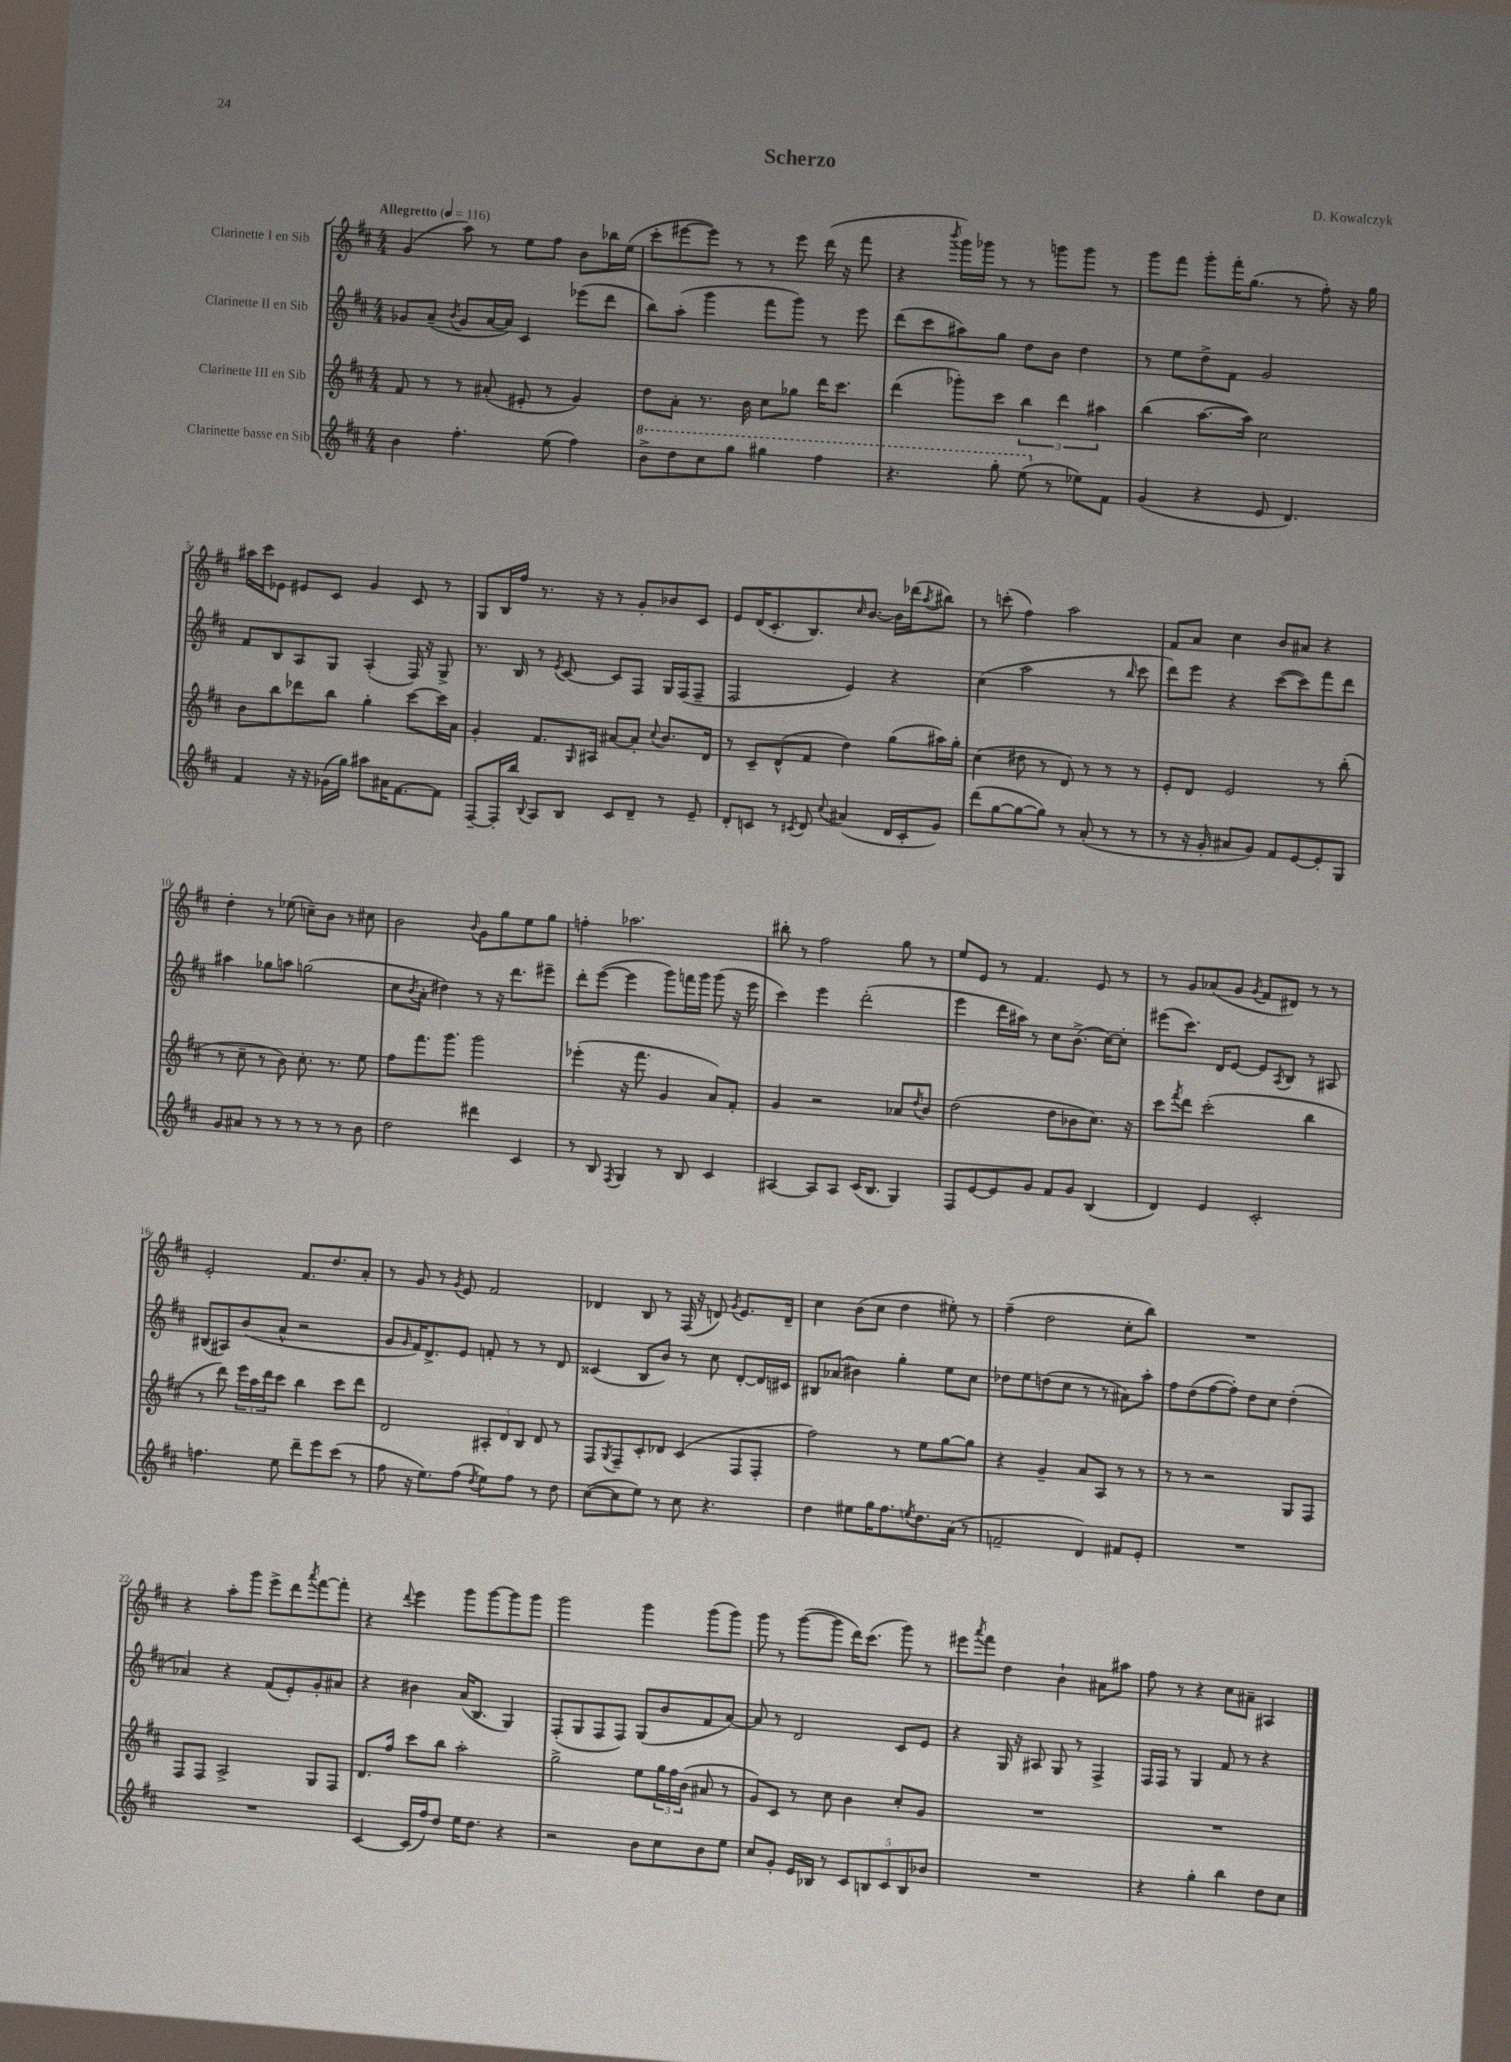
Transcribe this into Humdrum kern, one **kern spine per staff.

**kern	**kern	**kern	**kern
*staff4	*staff3	*staff2	*staff1
*clefG2	*clefG2	*clefG2	*clefG2
*k[f#c#]	*k[f#c#]	*k[f#c#]	*k[f#c#]
*M4/4	*M4/4	*M4/4	*M4/4
*MM116	*MM116	*MM116	*MM116
4b\	8f#/	8g-/L	(4g/
.	8r	(8a~/J	.
.	.	8qb/	.
4.ff#'\	8r	8g-/L	8aa\)
.	(8a#'/	[16a/L	8r
.	.	16a/]JJ)	.
.	8e#'/	4c#/	8ee\L
(8ee\	8r	.	8ff#\J
4ff#\)	4g/)	(8eee-\L	8b\L
.	.	8ddd\J	16bb-\L
.	.	.	(16ee\JJ
=	=	=	=
8bb^\L	8dd\L	8bb\L)	8ccc#'\L
8ddd\	8a'\J	(8aa'\J	[8eee#\
8ccc#\	8.r	4ggg\	8eee#\]J)
8ggg\J	.	.	8r
.	16b\	.	.
4ggg#\	8cc#\L	8fff#\L	8r
.	8gg-\J	8ggg\J)	8eee#\
4fff#\	16ddd\LK	8r	(16ddd\
.	8.ccc#\J	.	16r
.	.	8eee\	8fff#\
=	=	=	=
4.r	(4ddd\	(8ddd\L	4r
.	.	8ccc#\	.
.	.	.	8qbbb/
.	8ggg-'\L)	8aa#\)	16ggg\LL)
.	.	.	16ggg-\JJ
8ggg'\	8ccc#\J	8gg\J	8r
(8eee\	6bb\	8dd\L	8r
8r	.	8b\J	8ggg\L
.	6ddd\	.	.
8ee-\L)	.	4dd\	8ggg\J
.	6aa#\	.	.
8f#\J	.	.	8r
=	=	=	=
(4g/	(4bb\	8r	8ggg\L
.	.	8ee\L	8fff#\J
4r	[8.aa\L	8dd^\	8ggg'\L
.	.	8f#\J	16fff#'\K
.	16aa\]Jk)	.	(8.gg\J
8e/	2cc#\	2g/	.
4.d/)	.	.	8r
.	.	.	8ff#'\)
.	.	.	16r
.	.	.	16gg\
=	=	=	=
4f#/	8b\L	8f#/L	16aa#\LL
.	.	.	16ccc#\J
.	8bb\	8B/	8e-\J
16r	8ddd-\	8A/	8e#/L
16r	.	.	.
(16g-\LL	8bb\J	8G/J	8c#/J
16gg\JJ)	.	.	.
8aa#\L	4gg'\	(4A'/	4g/
16a#\K	.	.	.
[8.f#\	.	.	.
.	[8ccc#\L	16F#/)	8c#/
.	.	16r	.
8f#\]J	16ccc#\]L	8G^/	8r
.	16a\JJ	.	.
=	=	=	=
[8F#~/L	4g'/	8.r	8G/L
16F#'/]L	.	.	16B/L
16bb/JJ	.	16B/	16ff#/JJ
8qqB/	.	.	.
8A/L	8.f#/L	8r	8.r
.	.	8qe/	.
8B/J	.	[8c#/	.
.	16qqG/	.	.
.	16A#/Jk	.	16r
8c#/L	[8a#/L	8c#/]L	8r
8d~/J	8a#'/]J	8F#/J	8g'/L
.	8qqcc#/	.	.
8r	8.b/L	16G/LL	8b-/
.	.	(16F#/J	.
8e~/	.	8F#~/J	8c#/J
.	16d/Jk	.	.
=	=	=	=
8d'/L	8r	2F#/	8e/L
8c/J	8c#~/L	.	(16d/K
.	.	.	8.c#'/
8r	(8d^^/	.	.
8qc#/	.	.	.
8d/	8f#/J	.	8.B/)
8qqcc#/	.	.	.
(4a#/	4dd\)	4e/)	.
.	.	.	16qqcc#/
.	.	.	[8.b/J
16d/LL	(8gg\L	4r	16b\]LL
16c#'/J	.	.	(16ddd-\J
.	.	.	8qaa/
8g/J)	16aa#\L)	.	8bb#\J)
.	16gg'\JJ	.	.
=	=	=	=
(8ddd\L	(4cc#\	(4cc#\	8r
[8gg\	.	.	(8ccc'\
8gg\_	8dd#\	2aa\	4ff#\)
8gg\]J)	8r	.	.
8r	8d/)	.	2aa\
(8a'/	8r	.	.
8r	8r	8r	.
.	.	16qqbb/	.
8r	8r	8ccc#\	.
=	=	=	=
8r	8e'/L	8ddd\L)	8f#/L
16r	8d/J	8eee\J	8a/J
16g'/	.	.	.
8a#/L	2e/	4r	4cc#\
8g/J)	.	.	.
8f#/L	.	([8ccc#\L	8b/L
[8e/	.	8ccc#\])	8a#/J
8e'/]	8r	8fff#\	4r
8G/J	(8bb'\	8ddd\J	.
=	=	=	=
8g/L	8r	4aa#\	4dd'\
8a#/J	8cc#~\	.	.
8r	8r	8gg-\L	8r
8r	8b\)	8aa\J	(8ee-\
8r	8.cc#'\	(2gg\	8cc~\L)
8r	.	.	8b\J
.	8.r	.	.
8r	.	.	8r
8b\	8ee\	.	8cc#\
=	=	=	=
2dd\	8ff#\L	8cc#\L	2b\
.	.	8qb/	.
.	8.fff#\	8a'\J	.
.	.	4dd#\)	.
.	8.ggg\J	.	.
.	.	.	8qqb/
4ddd#\	2ggg\	8r	8g\L
.	.	16r	8gg\
.	.	8.ddd\L	.
4c#/	.	.	8ee\
.	.	8eee#~\J	8gg\J
=	=	=	=
8r	(4eee-'\	8ddd'\L	4ff'\
8B/	.	([8eee\J	.
8qF#/	.	.	.
4G/	16r	4eee\]	2.aa-\
.	8.fff#\	.	.
8r	4g/	8ggg\L)	.
8B/	.	16fff\L	.
.	.	16ggg\JJ	.
4c#/	8a/L)	(8ggg\	.
.	8f#'/J	16r	.
.	.	16eee\	.
=	=	=	=
[4A#/	4g/	4ccc#\)	8bb#'\
.	.	.	8r
8A#/]L	2r	4eee\	2ff#\
8A#/J	.	.	.
(16c#/LK	.	(2ddd'\	.
8.B/J	.	.	.
4G/)	8a-/L	.	8gg\
.	8qdd/	.	.
.	8b/J	.	8r
=	=	=	=
8F#/L	(2dd\	4eee\	8ee/L
[8e/	.	.	8e/J
8e/]	.	16ddd\LL	8r
.	.	16aa#\JJ)	.
8g/J	.	8r	4.f#/
8f#/L	8dd\L	8cc#\L	.
8g/J	8b-\	(8.b^\J	.
(4B/	8.cc#\J)	.	8e/
.	.	[16cc#\LK)	.
.	.	8cc#'\]J	8r
.	16r	.	.
=	=	=	=
4d/)	8ccc#\L	(8eee#\L	8r
.	8qfff#/	.	.
.	8ddd\J	8.ccc#\J)	8g/L
4e/	(2ccc#'\	.	(8a-/
.	.	16d/LK	.
.	.	[8e/J	8g/J
.	.	.	8qg/
2c#'/	.	8e/]L	8f#/L
.	.	8qA/	.
.	.	8B/J	8d#/J)
.	4bb\	8r	8r
.	.	8A#/	8r
=	=	=	=
4.ff\	8r	(8B#/L	2e'/
.	8ddd\)	8A#/)	.
.	24eee\LL	(8b/	.
.	24aa\	.	.
.	24ddd\J	.	.
8ee\	8ccc#\J	8a^^/J	.
8ddd~\L	4bb\	2r	8.f#/L
8eee\	.	.	.
.	.	.	8.dd/
(8ccc#\J	8ccc#\L	.	.
8r	8ddd\J	.	8a'/J
=	=	=	=
8ff#\	2d/	8g/L	8r
.	.	16qqg/	.
16r	.	16f#/K)	8g/
8.ee\L)	.	8.d^/	.
.	.	.	8r
.	.	.	8qg/
(8ff#\J	.	8e/J	8e/
8qdd/	.	.	.
8ee\L)	12A#'/L	8f'/	2f#/
.	12d/	.	.
8ff#\J	.	8r	.
.	12B/J	.	.
8r	8d/	8r	.
8dd\	8r	8d/	.
=	=	=	=
([8cc#\L	8F#/L	(4c##/	4d-/
.	8qG/	.	.
8cc#\]	8F#~/	.	.
8ee\J)	8c#'/	8B/L	8B/
8r	8d-/J	8b/J)	8r
8cc#\	(4c#/	8r	(16F#/
.	.	.	16r
4.r	.	8cc#\	8d/)
.	.	.	8qg/
.	8F#/L	[8d'/L	8.e/L
.	8F#'/J	16d/]L	.
.	.	16c#/JJ	16d~/Jk
=	=	=	=
4dd\	2ff#\)	8B#/L	4cc#\
.	.	(8a-/J	.
8ee#\L	.	4b#\)	(8b\L
16gg\K	.	.	8cc#\J
8.ff#\	.	.	.
.	8r	4gg'\	4dd\
8qee/	.	.	.
8.dd\	8ee\L	.	.
.	[8gg\	8ee\L	8ee#'\)
(16a\Jk	.	.	.
8r	8gg\]J	8cc#\J	8r
=	=	=	=
2f~/	4r	8dd-\L	(4ff#~\
.	.	8ee\	.
.	4g~/	(8dd\	2dd\
.	.	8cc#\J	.
4d/)	8a/L	8r	.
.	8A/J	8r	.
8f#/L	8r	8a#\L)	8cc#'\L
8e'/J	8r	8aa'\J	8bb\J)
=	=	=	=
1r	8r	8ff#\L	1r
.	8r	(8dd\	.
.	2r	[8ff#\	.
.	.	8ff#'\]J)	.
.	.	8dd\L	.
.	.	8cc#\J	.
.	8G/L	(4dd'\	.
.	8F#/J	.	.
=	=	=	=
1r	8F#/L	4a-/)	4r
.	8F#/J	.	.
.	2A^/	4r	8aa'\L
.	.	.	8ggg\J
.	.	(8f#/L	8eee^\L
.	.	8e'/)	8ddd\
.	.	.	8qaaa/
.	8G/L	8g'/	[8fff#\
.	8F#/J	8a#/J	8fff#'\]J
=	=	=	=
[4c#/	8.d/L	4r	4r
.	16ff#/Jk	.	.
.	.	.	8qqddd/
(16c#/]LL	8ccc#\L	4b#\	4eee\
16ff#/J)	.	.	.
8dd/J	8bb\J	.	.
16ee\LK	2aa'\	(16a/LK	8ggg\L
8.dd\J	.	8.B/J	.
.	.	.	[8ggg\
4r	.	4G/)	8ggg\]
.	.	.	8ggg\J
=	=	=	=
2r	2gg^\	(8F#'/L	2ggg\
.	.	8G/	.
.	.	8F#/	.
.	.	8F#/J)	.
8b\L	8ee\L	(8G/L	4ggg\
8cc#\	24gg\L	8b/	.
.	24ff#\	.	.
.	(24b\JJ	.	.
8b\	8a#/	8f#/	(8ggg\L
8ee\J	8r	[8a/J)	8ggg\J)
=	=	=	=
8cc#/L	8g/L)	8a/]	8ggg\
8g'/J	8c#/J	8r	8r
16e/LL	8r	2d/	([8ggg\L
16B-/JJ	.	.	.
8r	8cc#\	.	8ggg\]J
10c#/L	4b\	.	16ddd\LK)
.	.	.	(8.ccc#\J
10B/	.	.	.
10c#/	.	.	.
.	8cc#'/L	8c#/L	8ggg\)
10B/	.	.	.
.	8g/J	8e/J	8r
10b-/J	.	.	.
=	=	=	=
1r	1r	4r	8eee#\L
.	.	.	8qaaa/
.	.	.	8fff#\J
.	.	16G/	4dd\
.	.	16r	.
.	.	8A#/	.
.	.	8G/	4b`\
.	.	8r	.
.	.	4F#^/	8a#\L
.	.	.	8aa#\J
=	=	=	=
4r	1r	16F#/LL	8ff#\
.	.	16F#/JJ	.
.	.	8r	8r
4gg'\	.	4G/	4r
4bb\	.	8f#/	8cc#\L
.	.	8r	8a#~\J
8dd\L	.	4r	4A#/
8cc#\J	.	.	.
==	==	==	==
*-	*-	*-	*-
